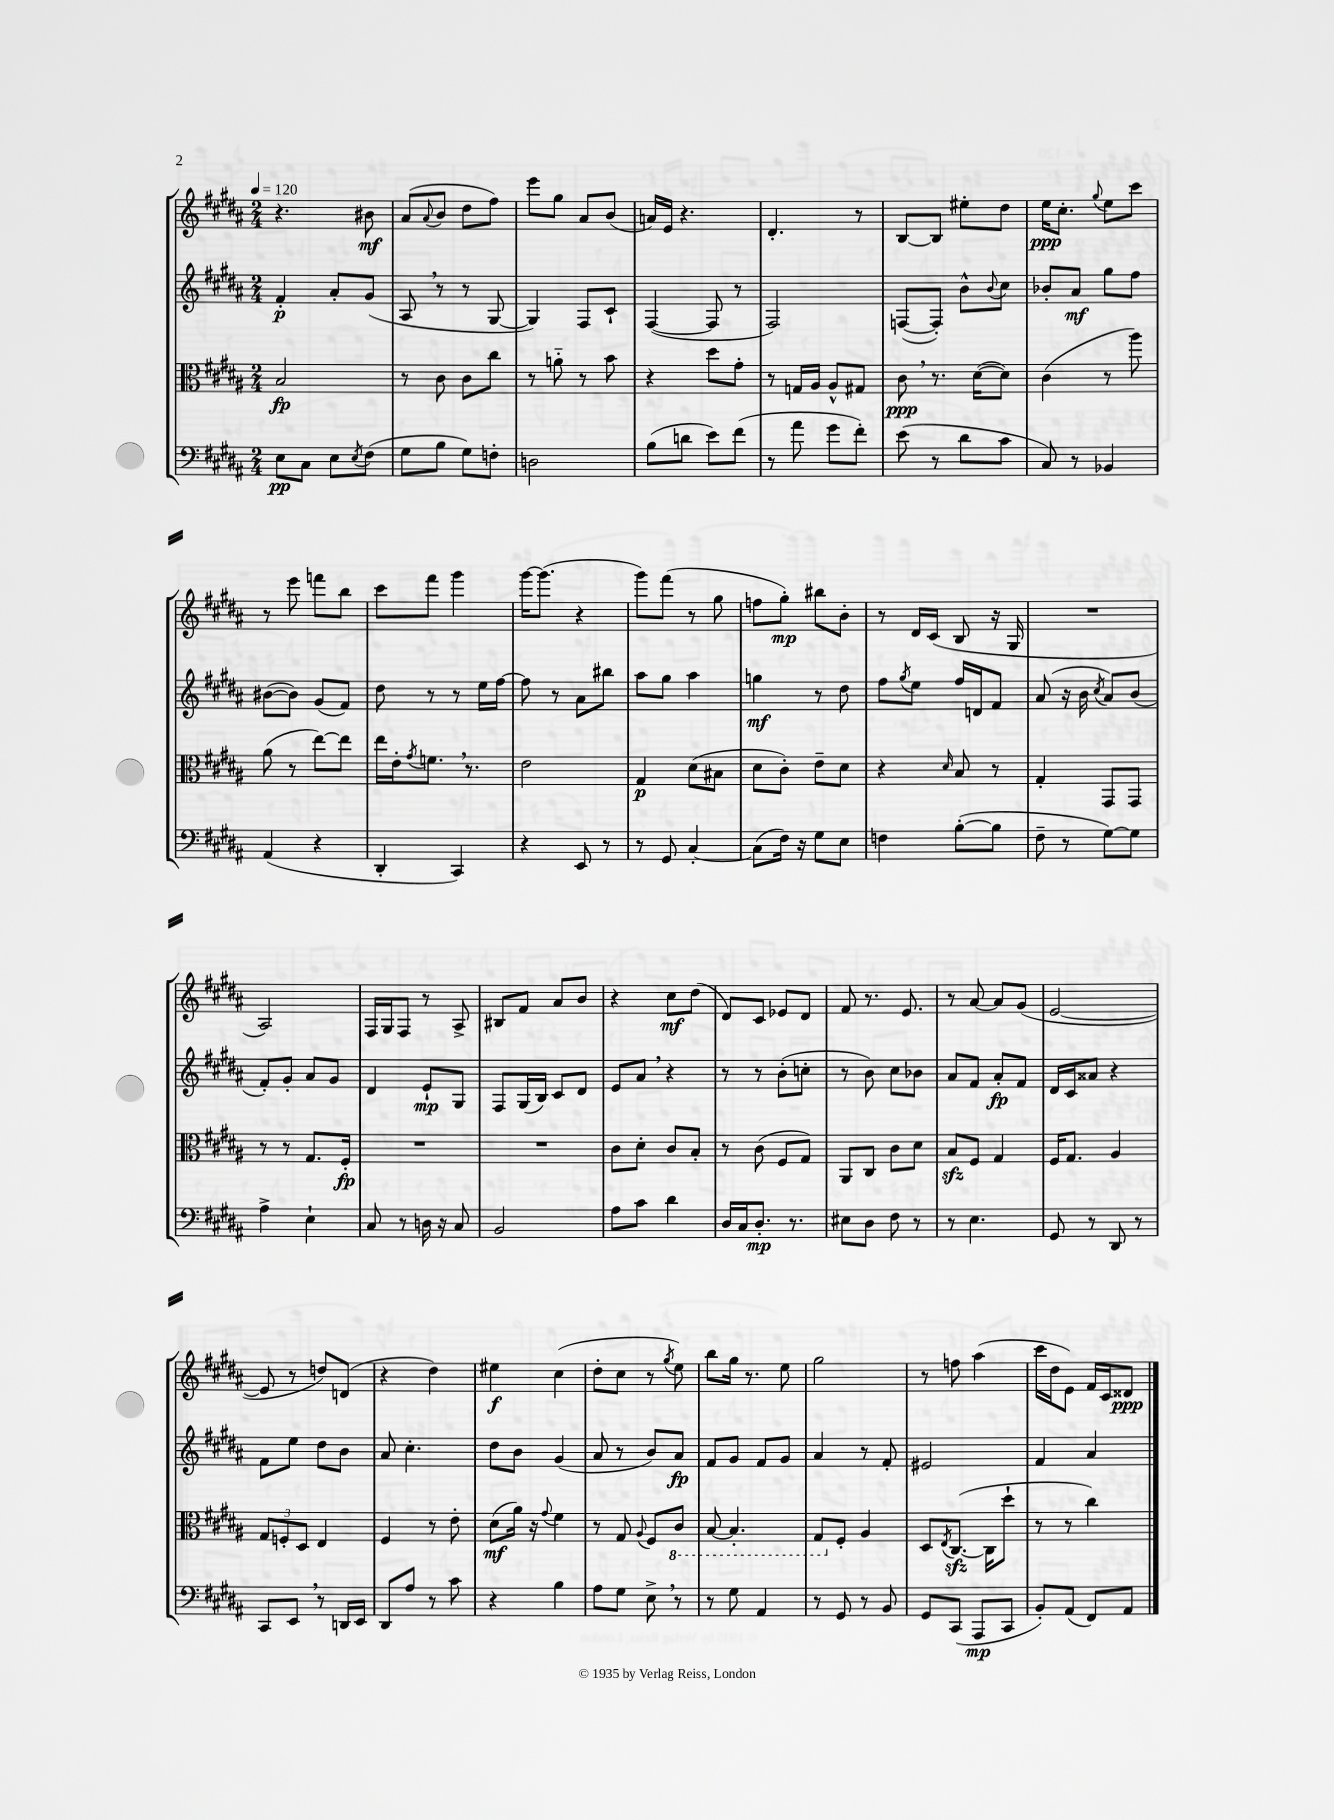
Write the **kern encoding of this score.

**kern	**dynam	**kern	**dynam	**kern	**dynam	**kern	**dynam
*part4	*part4	*part3	*part3	*part2	*part2	*part1	*part1
*staff4	*staff4	*staff3	*staff3	*staff2	*staff2	*staff1	*staff1
*clefF4	*	*clefC3	*	*clefG2	*	*clefG2	*
*k[f#c#g#d#a#]	*	*k[f#c#g#d#a#]	*	*k[f#c#g#d#a#]	*	*k[f#c#g#d#a#]	*
*M2/4	*	*M2/4	*	*M2/4	*	*M2/4	*
*MM120	*	*MM120	*	*MM120	*	*MM120	*
=1	=1	=1	=1	=1	=1	=1	=1
8E\L	pp	2B/	fp	4f#'/	p	4.r	.
8C#\J	.	.	.	.	.	.	.
8E\L	.	.	.	8a#'/L	.	.	.
8qE/	.	.	.	.	.	.	.
(8F#\J	.	.	.	(8g#/J	.	8b#X\	mf
=2	=2	=2	=2	=2	=2	=2	=2
8G#\L	.	8r	.	8A#,/	.	(8a#/L	.
.	.	.	.	.	.	8qqa#/	.
8B\J	.	8c#\	.	8r	.	8b/J	.
8G#\L)	.	8c#\L	.	8r	.	8dd#\L	.
8Fn'\J	.	8cc#\J	.	[8G#/	.	8ff#\J)	.
=3	=3	=3	=3	=3	=3	=3	=3
2Dn\	.	8r	.	4G#/])	.	8eee\L	.
.	.	8an\	.	.	.	8gg#\J	.
.	.	8r	.	8F#/L	.	8a#/L	.
.	.	8b\	.	8c#`/J	.	(8b/J	.
=4	=4	=4	=4	=4	=4	=4	=4
(8B\L	.	4r	.	([4F#/	.	16an/LL)	.
.	.	.	.	.	.	16e/JJ	.
8dn\J	.	.	.	.	.	4.r	.
8e\L)	.	8dd#\L	.	8F#/]	.	.	.
(8f#\J	.	8g#'\J	.	8r	.	.	.
=5	=5	=5	=5	=5	=5	=5	=5
8r	.	8r	.	2F#/)	.	4.d#'/	.
8a#\	.	16Gn/LL	.	.	.	.	.
.	.	16A#/JJ	.	.	.	.	.
8g#\L	.	8A#^^/L	.	.	.	.	.
8f#'\J)	.	8G#X/J	.	.	.	8r	.
=6	=6	=6	=6	=6	=6	=6	=6
(8e\	.	8c#,\	ppp	([8Fn/L	.	[8B/L	.
8r	.	8.r	.	8F'/J])	.	8B/J]	.
8d#\L	.	.	.	8b^^\L	.	8ee#X'\L	.
.	.	([16d#\KL	.	.	.	.	.
.	.	.	.	8qqb/	.	.	.
8c#\J	.	8d#\J])	.	8cc#\J	.	8dd#\J	.
=7	=7	=7	=7	=7	=7	=7	=7
8C#/)	.	(4c#\	.	8b-X'/L	.	16ee\KL	ppp
.	.	.	.	.	.	8.cc#'\J	.
8r	.	.	.	8a#/J	mf	.	.
.	.	.	.	.	.	8qqgg#/	.
4BB-X/	.	8r	.	8gg#\L	.	8ee\L	.
.	.	8aa#\)	.	8ff#\J	.	8ccc#\J	.
!!LO:LB:g=z
=8	=8	=8	=8	=8	=8	=8	=8
(4AA#/	.	(8a#\	.	([8b#X\L	.	8r	.
.	.	8r	.	8b#\J])	.	8eee\	.
4r	.	[8ee\L)	.	(8g#/L	.	8fffn\L	.
.	.	8ee\J]	.	8f#/J)	.	8bb\J	.
=9	=9	=9	=9	=9	=9	=9	=9
4DD#'/	.	16ee\LL	.	8dd#\	.	8ccc#\L	.
.	.	16e'\J	.	.	.	.	.
.	.	8qg#/	.	.	.	.	.
.	.	8.fn,\J	.	8r	.	8fff#\J	.
4CC#/)	.	.	.	8r	.	4ggg#\	.
.	.	8.r	.	.	.	.	.
.	.	.	.	16ee\LL	.	.	.
.	.	.	.	[16ff#\JJ	.	.	.
=10	=10	=10	=10	=10	=10	=10	=10
4r	.	2e\	.	8ff#\]	.	[16ggg#\KL	.
.	.	.	.	.	.	(8.ggg#\J]	.
.	.	.	.	8r	.	.	.
8EE/	.	.	.	8a#\L	.	4r	.
8r	.	.	.	8bb#X\J	.	.	.
=11	=11	=11	=11	=11	=11	=11	=11
8r	.	4G#/	p	8aa#\L	.	8ggg#\L)	.
8GG#/	.	.	.	8gg#\J	.	(8fff#\J	.
[4C#'/	.	(8d#\L	.	4aa#\	.	8r	.
.	.	8B#X\J	.	.	.	8gg#\	.
=12	=12	=12	=12	=12	=12	=12	=12
(8C#\L]	.	8d#\L	.	4ggn\	mf	8ffn\L	.
16F#\Jk)	.	8c#'\J)	.	.	.	8gg#'\J)	mp
16r	.	.	.	.	.	.	.
8G#\L	.	8e~\L	.	8r	.	8bb#X\L	.
8E\J	.	8d#\J	.	8dd#\	.	8b'\J	.
=13	=13	=13	=13	=13	=13	=13	=13
4Fn\	.	4r	.	8ff#\L	.	8r	.
.	.	.	.	8qgg#/	.	.	.
.	.	.	.	8ee\J	.	16d#/LL	.
.	.	.	.	.	.	(16c#/JJ	.
.	.	16qqd#/	.	.	.	.	.
([8B'\L	.	8B/	.	16ff#/LL	.	8B/	.
.	.	.	.	16dn/J	.	.	.
8B\J]	.	8r	.	8f#/J	.	16r	.
.	.	.	.	.	.	16G#/	.
=14	=14	=14	=14	=14	=14	=14	=14
8F#~\	.	4G#'/	.	(8a#/	.	2r	.
8r	.	.	.	16r	.	.	.
.	.	.	.	16b\	.	.	.
.	.	.	.	8qcc#/	.	.	.
[8G#\L)	.	8GG#/L	.	8a#/L)	.	.	.
8G#\J]	.	8GG#/J	.	(8b/J	.	.	.
!!LO:LB:g=z
=15	=15	=15	=15	=15	=15	=15	=15
4A#^\	.	8r	.	8f#'/L)	.	2A#/)	.
.	.	8r	.	8g#'/J	.	.	.
4E`\	.	8.G#/L	.	8a#/L	.	.	.
.	.	.	.	8g#/J	.	.	.
.	.	16F#'/Jk	fp	.	.	.	.
=16	=16	=16	=16	=16	=16	=16	=16
8C#/	.	2r	.	4d#/	.	16F#/LL	.
.	.	.	.	.	.	16G#/J	.
8r	.	.	.	.	.	8F#/J	.
16Dn\	.	.	.	8e`/L	mp	8r	.
16r	.	.	.	.	.	.	.
8C#/	.	.	.	8G#/J	.	8A#^/	.
=17	=17	=17	=17	=17	=17	=17	=17
2BB/	.	2r	.	8F#/L	.	8B#X/L	.
.	.	.	.	(16G#/L	.	8f#/J	.
.	.	.	.	16B/JJ)	.	.	.
.	.	.	.	8c#/L	.	8a#/L	.
.	.	.	.	8d#/J	.	8b/J	.
=18	=18	=18	=18	=18	=18	=18	=18
8A#\L	.	8c#\L	.	8e/L	.	4r	.
8c#\J	.	8d#'\J	.	8a#,/J	.	.	.
4d#\	.	8c#/L	.	4r	.	8cc#\L	mf
.	.	8B'/J	.	.	.	(8dd#\J	.
=19	=19	=19	=19	=19	=19	=19	=19
16D#/LL	.	8r	.	8r	.	8d#/L)	.
16C#/J	.	.	.	.	.	.	.
8.D#'/J	mp	(8c#\	.	8r	.	8c#/J	.
.	.	8F#/L	.	(8b'\L	.	8e-X/L	.
8.r	.	.	.	.	.	.	.
.	.	8G#/J)	.	8ccn'\J	.	8d#/J	.
=20	=20	=20	=20	=20	=20	=20	=20
8E#X\L	.	8AA#/L	.	8r	.	8f#/	.
8D#\J	.	8C#/J	.	8b\)	.	8.r	.
8F#\	.	8c#\L	.	8cc#\L	.	.	.
.	.	.	.	.	.	8.e/	.
8r	.	8d#\J	.	8b-X\J	.	.	.
=21	=21	=21	=21	=21	=21	=21	=21
8r	.	8Bzz/L	.	8a#/L	.	8r	.
4.E\	.	8F#/J	.	8f#/J	.	[8a#/	.
.	.	4G#/	.	8a#'/L	fp	8a#/L]	.
.	.	.	.	8f#/J	.	(8g#/J	.
=22	=22	=22	=22	=22	=22	=22	=22
8GG#/	.	16F#/KL	.	16d#/LL	.	[2e/	.
.	.	8.G#/J	.	16c#/J	.	.	.
8r	.	.	.	8a##X/J	.	.	.
8DD#/	.	4A#/	.	4r	.	.	.
8r	.	.	.	.	.	.	.
!!LO:LB:g=z
=23	=23	=23	=23	=23	=23	=23	=23
8CC#/L	.	12G#/L	.	8f#\L	.	8e/]	.
.	.	12Fn'/	.	.	.	.	.
8EE,/J	.	.	.	8ee\J	.	8r	.
.	.	12D#/J	.	.	.	.	.
8r	.	4E/	.	8dd#\L	.	8ddn/L)	.
16DDn/LL	.	.	.	8b\J	.	(8dn/J	.
16EE/JJ	.	.	.	.	.	.	.
=24	=24	=24	=24	=24	=24	=24	=24
8DD#/L	.	4F#/	.	8a#/	.	4r	.
8A#/J	.	.	.	4.cc#'\	.	.	.
8r	.	8r	.	.	.	4dd#\)	.
8c#\	.	8e'\	.	.	.	.	.
=25	=25	=25	=25	=25	=25	=25	=25
4r	.	(8d#\L	mf	8dd#\L	.	4ee#X\	f
.	.	16a#\Jk)	.	8b\J	.	.	.
.	.	16r	.	.	.	.	.
.	.	8qqg#/	.	.	.	.	.
4B\	.	4f#\	.	(4g#/	.	(4cc#\	.
=26	=26	=26	=26	=26	=26	=26	=26
8A#\L	.	8r	.	8a#/	.	8dd#'\L	.
8G#\J	.	8G#/	.	8r	.	8cc#\J	.
.	.	8qqA#/	.	.	.	.	.
8E^,\	.	8F#/L	.	8b/L)	.	8r	.
.	.	.	.	.	.	8qgg#/	.
*	*	*8ba	*	*	*	*	*
8r	.	8C#/J	.	8a#/J	fp	8ee\)	.
=27	=27	=27	=27	=27	=27	=27	=27
8r	.	[8BB/	.	8f#/L	.	8bb\L	.
8G#\	.	4.BB'/]	.	8g#/J	.	16gg#\Jk	.
.	.	.	.	.	.	8.r	.
4AA#/	.	.	.	8f#/L	.	.	.
.	.	.	.	8g#/J	.	8ee\	.
=28	=28	=28	=28	=28	=28	=28	=28
8r	.	8GG#/L	.	4a#/	.	2gg#\	.
*	*	*X8ba	*	*	*	*	*
8GG#/	.	8F#'/J	.	.	.	.	.
8r	.	4A#/	.	8r	.	.	.
8BB/	.	.	.	8f#'/	.	.	.
=29	=29	=29	=29	=29	=29	=29	=29
8GG#/L	.	8D#/L	.	2e#X/	.	8r	.
.	.	8qE/	.	.	.	.	.
(8CC#/J	.	([8.C#zz/J	.	.	.	8ffn\	.
8AAA#/L	mp	.	.	.	.	(4aa#\	.
.	.	16C#\KL]	.	.	.	.	.
8CC#/J	.	8dd#`\J	.	.	.	.	.
=30	=30	=30	=30	=30	=30	=30	=30
8BB'/L)	.	8r	.	4f#/	.	16ccc#\LL	.
.	.	.	.	.	.	16dd#\J	.
(8AA#/J	.	8r	.	.	.	8e\J)	.
8FF#/L)	.	4cc#\)	.	4a#/	.	16f#/LL	.
.	.	.	.	.	.	16c#/J	.
8AA#/J	.	.	.	.	.	8d##X/J	ppp
==	==	==	==	==	==	==	==
*-	*-	*-	*-	*-	*-	*-	*-
